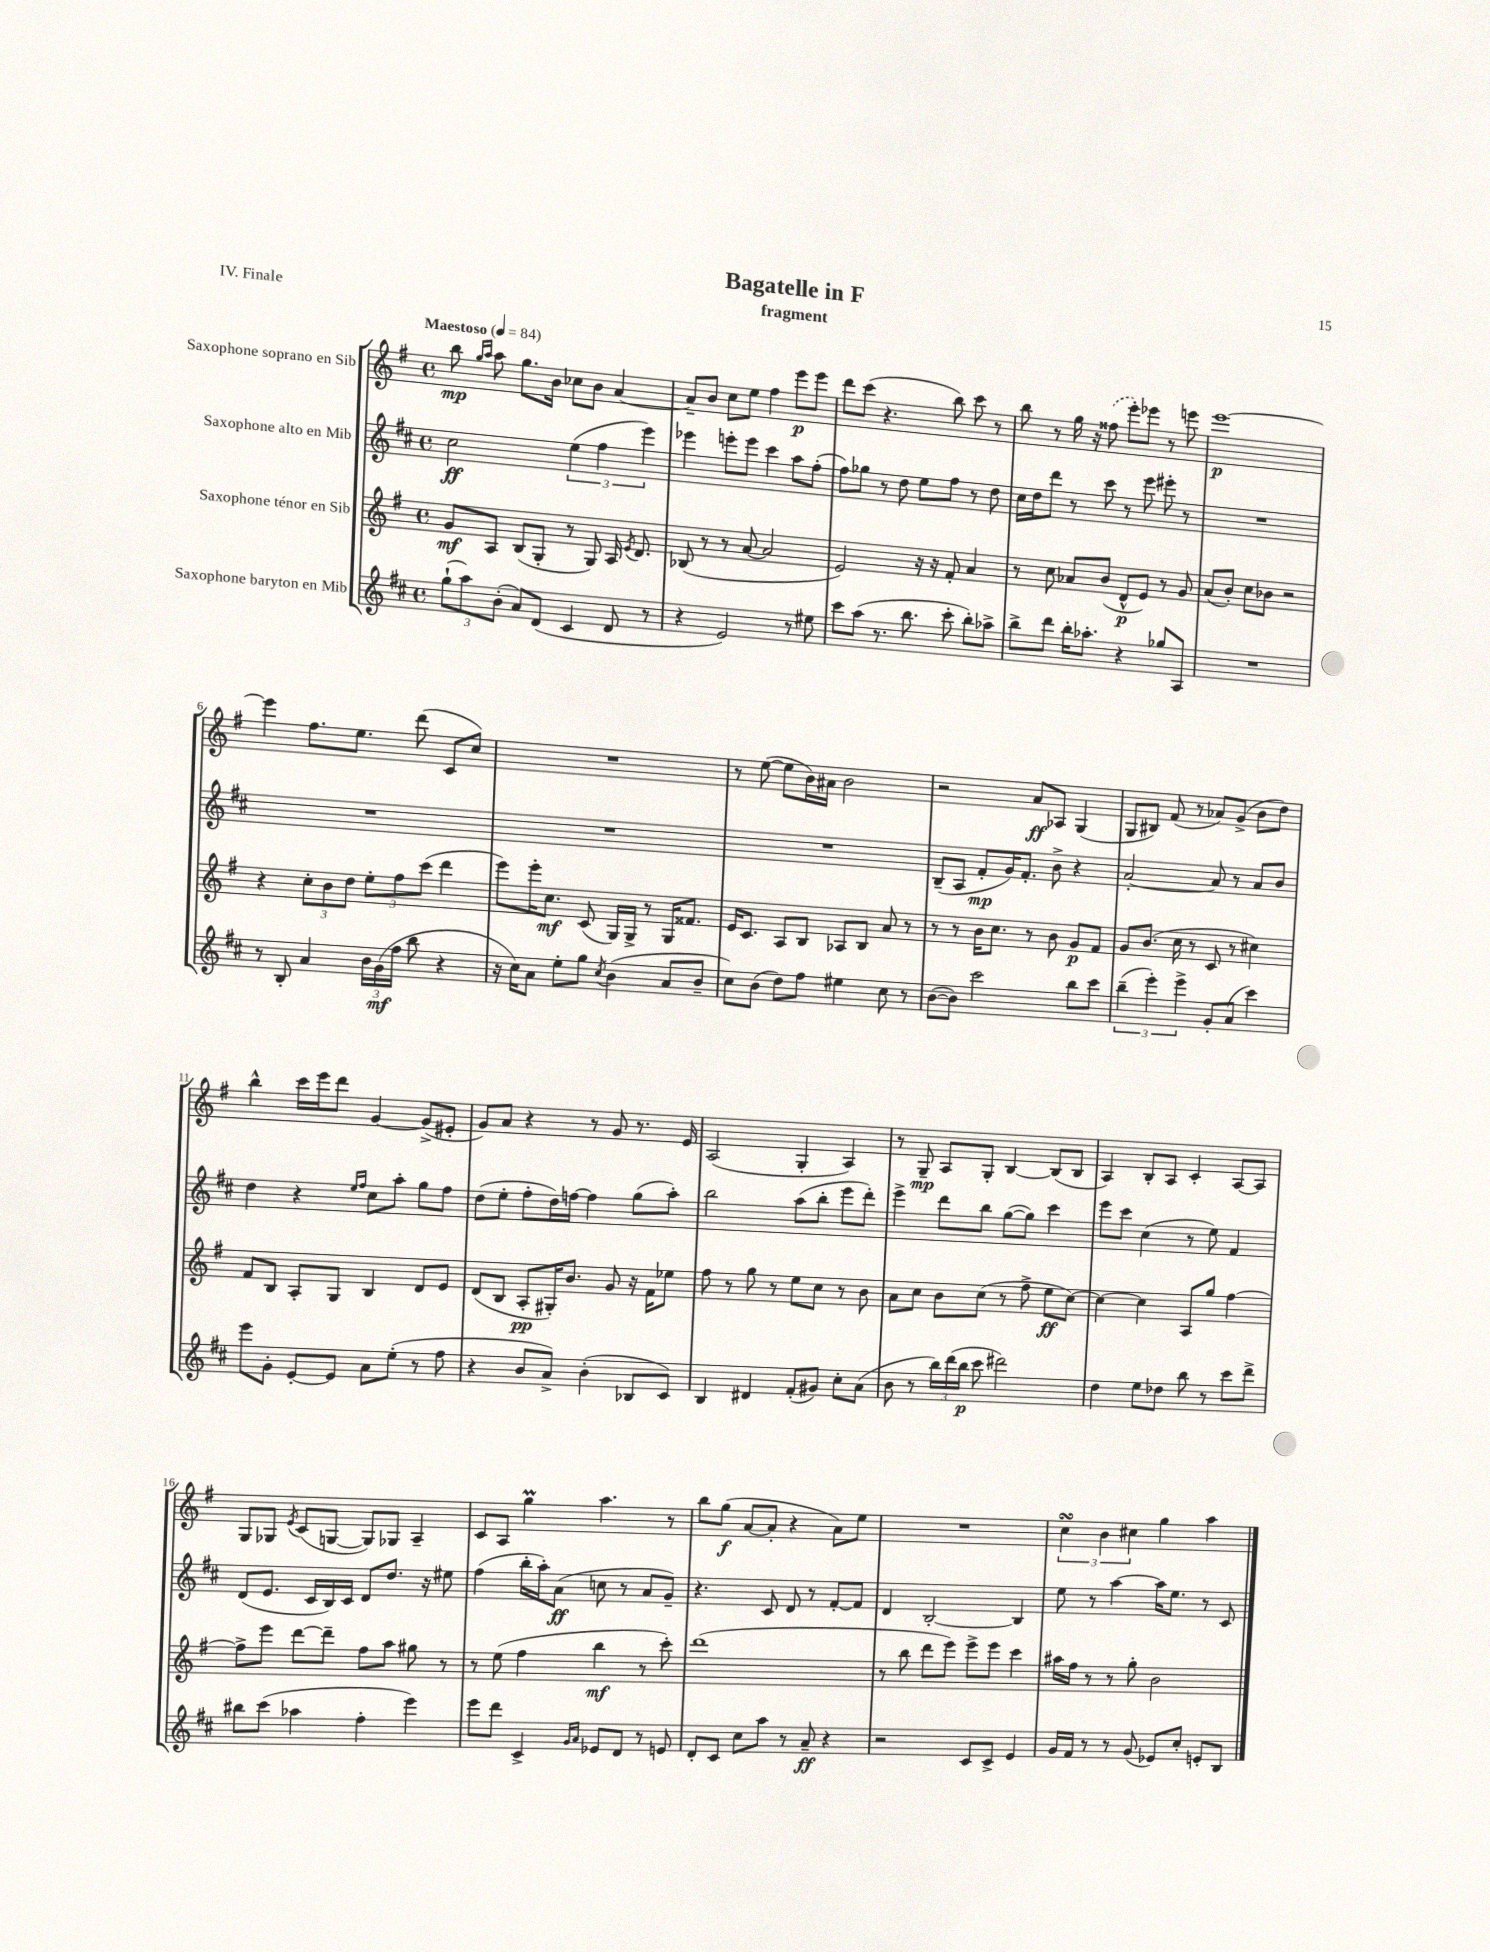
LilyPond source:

\header { title = "Bagatelle in F" subtitle = "fragment" piece = "IV. Finale" }
<<
\new StaffGroup <<
\new Staff = "s0" \with { instrumentName = "Saxophone soprano en Sib" } {
    \clef treble \key g \major \defaultTimeSignature \time 4/4 \tempo "Maestoso" 4 = 84
    \autoBeamOff b''8\mp \grace { g''16[ a''16] } a''8 g''8.[ b'16] ces''8[ b'8] a'4~ |
    a'8[-- b'8] c''8[ e''8] fis''4 e'''8[\p e'''8] |
    d'''8[ c'''8]( r4. b''8) c'''8 r8 |
    b''8 r8 g''16 r16 \once \slurDashed fisis''8( e'''8[-.) ees'''8] r8 e'''8 |
    e'''1~\p |
    e'''4 fis''8.[ e''8.] d'''8( c'8[ c''8]) |
    R1 |
    r8 e''8~( e''8[ b'16) ais'16] b'2 |
    r2 a'8[\ff aes8] g4( |
    g8[ bis8]) fis'8( r8 aes'8[) g'8]->( b'8[ d''8]) |
    b''4-^ c'''16[ e'''16 d'''8] g'4~ g'8[->( eis'8]-. |
    g'8[) a'8] r4 r8 g'8 r8. e'16 |
    a2( g4-. a4) |
    r8 g8--\mp a8[ g8]-. b4~ b8[( b8] |
    a4) b8[-. a8] c'4-. a8[~ a8] |
    g8[ ges8] \acciaccatura { e'8 } c'8[( g8]~ g8[) ges8] a4-- |
    c'8[ a8] g''4\prall a''4. r8 |
    b''8[ g''8]\f( a'8[~ a'8]-. r4 a'8[) e''8] |
    R1 |
    \tuplet 3/2 { c''4\turn b'4 cis''4 } g''4 a''4 \bar "|." |
}
\new Staff = "s1" \with { instrumentName = "Saxophone alto en Mib" } {
    \clef treble \key d \major \defaultTimeSignature \time 4/4
    \autoBeamOff cis''2\ff \tuplet 3/2 { e''4( fis''4 e'''4) } |
    ees'''4 e'''8[-. e'''8] cis'''4 a''8[ fis''8]-.( |
    fis''8[) ges''8] r8 d''8 e''8[ fis''8] r8 d''8 |
    cis''16[ d''16 d'''8] r8 cis'''8 r8 e'''8 eis'''8-. r8 |
    R1 |
    R1 |
    R1 |
    R1 |
    b8[--( a8] fis'8[-.\mp g'16) fis'8.]-. b'8-> r4 |
    a'2~-. a'8 r8 a'8[ b'8] |
    d''4 r4 \grace { e''16[ fis''16] } cis''8[ a''8]-. g''8[ fis''8] |
    d''8[( e''8]-. fis''8[-. d''16) f''16]~ f''4 g''8[( a''8]-.) |
    b''2 a''8[( b''8]-. e'''8[ d'''8]-.) |
    e'''4-> d'''8[ b''8] g''8[~( g''8]) cis'''4 |
    e'''8[ cis'''8] cis''4( r8 e''8) fis'4 |
    d'8[( e'8.] cis'16[ b16) cis'16] d'8[ d''8.] r16 eis''8 |
    fis''4( b''16[-. a''16-.) a'8]\ff( c''8 r8 a'8[ g'8]--) |
    r4. cis'8 d'8 r8 fis'8[~-. fis'8] |
    d'4 b2~-. b4 |
    e''8 r8 a''4~ a''16[ e''8.] r8 cis'8 \bar "|." |
}
\new Staff = "s2" \with { instrumentName = "Saxophone ténor en Sib" } {
    \clef treble \key g \major \defaultTimeSignature \time 4/4
    \autoBeamOff g'8[\mf a8] b8[( g8]-. r8 g8) a16 \acciaccatura { e'8 } d'8. |
    bes8( r8 r8 a'8~ a'2 |
    e'2) r16 r16 fis'8-. a'4 |
    r8 c''8 aes'8[ b'8]( d'8[-^\p e'8]) r8 g'8 |
    a'8[( b'8]-.) c''8[ bes'8] r2 |
    r4 \tuplet 3/2 { c''8[-. b'8 d''8] } \tuplet 3/2 { e''8[-. fis''8 c'''8]( } d'''4 |
    e'''8[) e'''16-. c''8.]\mf c'8( g16[) g16]-> r8 g16[ fisis'8.] |
    e'16[ c'8.] a8[ b8] aes8[ b8] a'8 r8 |
    r8 r8 b'16[ c''8.] r8 b'8 g'8[\p fis'8] |
    g'8[ b'8.]( c''16 r8 c'8 r8 cis''4) |
    fis'8[ b8] a8[-. g8] b4 d'8[ e'8] |
    d'8[( b8] a8[-.\pp gis16-.) b'8.] g'8 r16 fis'16[ ees''8] |
    fis''8 r8 g''8 r8 e''8[ c''8] r8 b'8 |
    a'8[ c''8] b'8[ c''8]( r8 fis''8-> e''8[\ff c''8]~) |
    c''4~ c''4 a8[ g''8] fis''4~ |
    fis''8[-> e'''8] d'''8[~ d'''8]-- fis''8[ a''8] gis''8 r8 |
    r8 e''8( fis''4 b''4\mf r8 c'''8-.) |
    d'''1( |
    r8 b''8 d'''8[ e'''8]) e'''8[-> e'''8] c'''4 |
    ais''16[ fis''16] r8 r8 g''8-. b'2 \bar "|." |
}
\new Staff = "s3" \with { instrumentName = "Saxophone baryton en Mib" } {
    \clef treble \key d \major \defaultTimeSignature \time 4/4
    \autoBeamOff \tuplet 3/2 { g''8[-!( a''8) b'8]-.( } a'8[) d'8]( cis'4 d'8 r8 |
    r4 e'2) r8 eis''8 |
    cis'''8[ a''8]( r8. b''8. cis'''8-. b''8[-.) aes''8]-> |
    b''8[-> d'''8] b''16[-. aes''8.]-. r4 ges''8[ a8] |
    R1 |
    r8 b8-. a'4 \tuplet 3/2 { b'16[ g'16\mf( fis''16] } b''8 r4 |
    r16 cis''16[) a'8] e''8[-. g''8] \acciaccatura { cis''8 } b'4( a'8[ b'8]-- |
    cis''8[) b'8]( d''8[) fis''8] eis''4 cis''8 r8 |
    b'8[~( b'8]) cis'''2 b''8[ cis'''8] |
    \tuplet 3/2 { b''4--( e'''4-.) e'''4-> } g'8[-. a'8]( cis'''4) |
    e'''8[ g'8]-. e'8[~-. e'8] a'8[ e''8]-.( r8 fis''8 |
    r4 b'8[ a'8]->) b'4-.( bes8[ cis'8]) |
    b4 dis'4 fis'8[-.( gis'8]) cis''8[-. a'8]( |
    b'8 r8 \tuplet 3/2 { b''16[) d'''16( b''16]\p } cis'''8 dis'''2) |
    d''4 e''8[ des''8] b''8 r8 cis'''8[ d'''8]-> |
    bis''8[ cis'''8]( aes''4 fis''4-. e'''4) |
    e'''8[ d'''8] cis'4-> \grace { g'16[ a'16] } ees'8[ d'8] r8 e'8 |
    d'8[-. cis'8] cis''8[ a''8] r8 a'8--\ff r4 |
    r2 cis'8[ cis'8]-> e'4 |
    g'16[ fis'16] r8 r8 g'8( ees'8[) cis''8]-. e'8[-. b8] \bar "|." |
}
>>
>>
